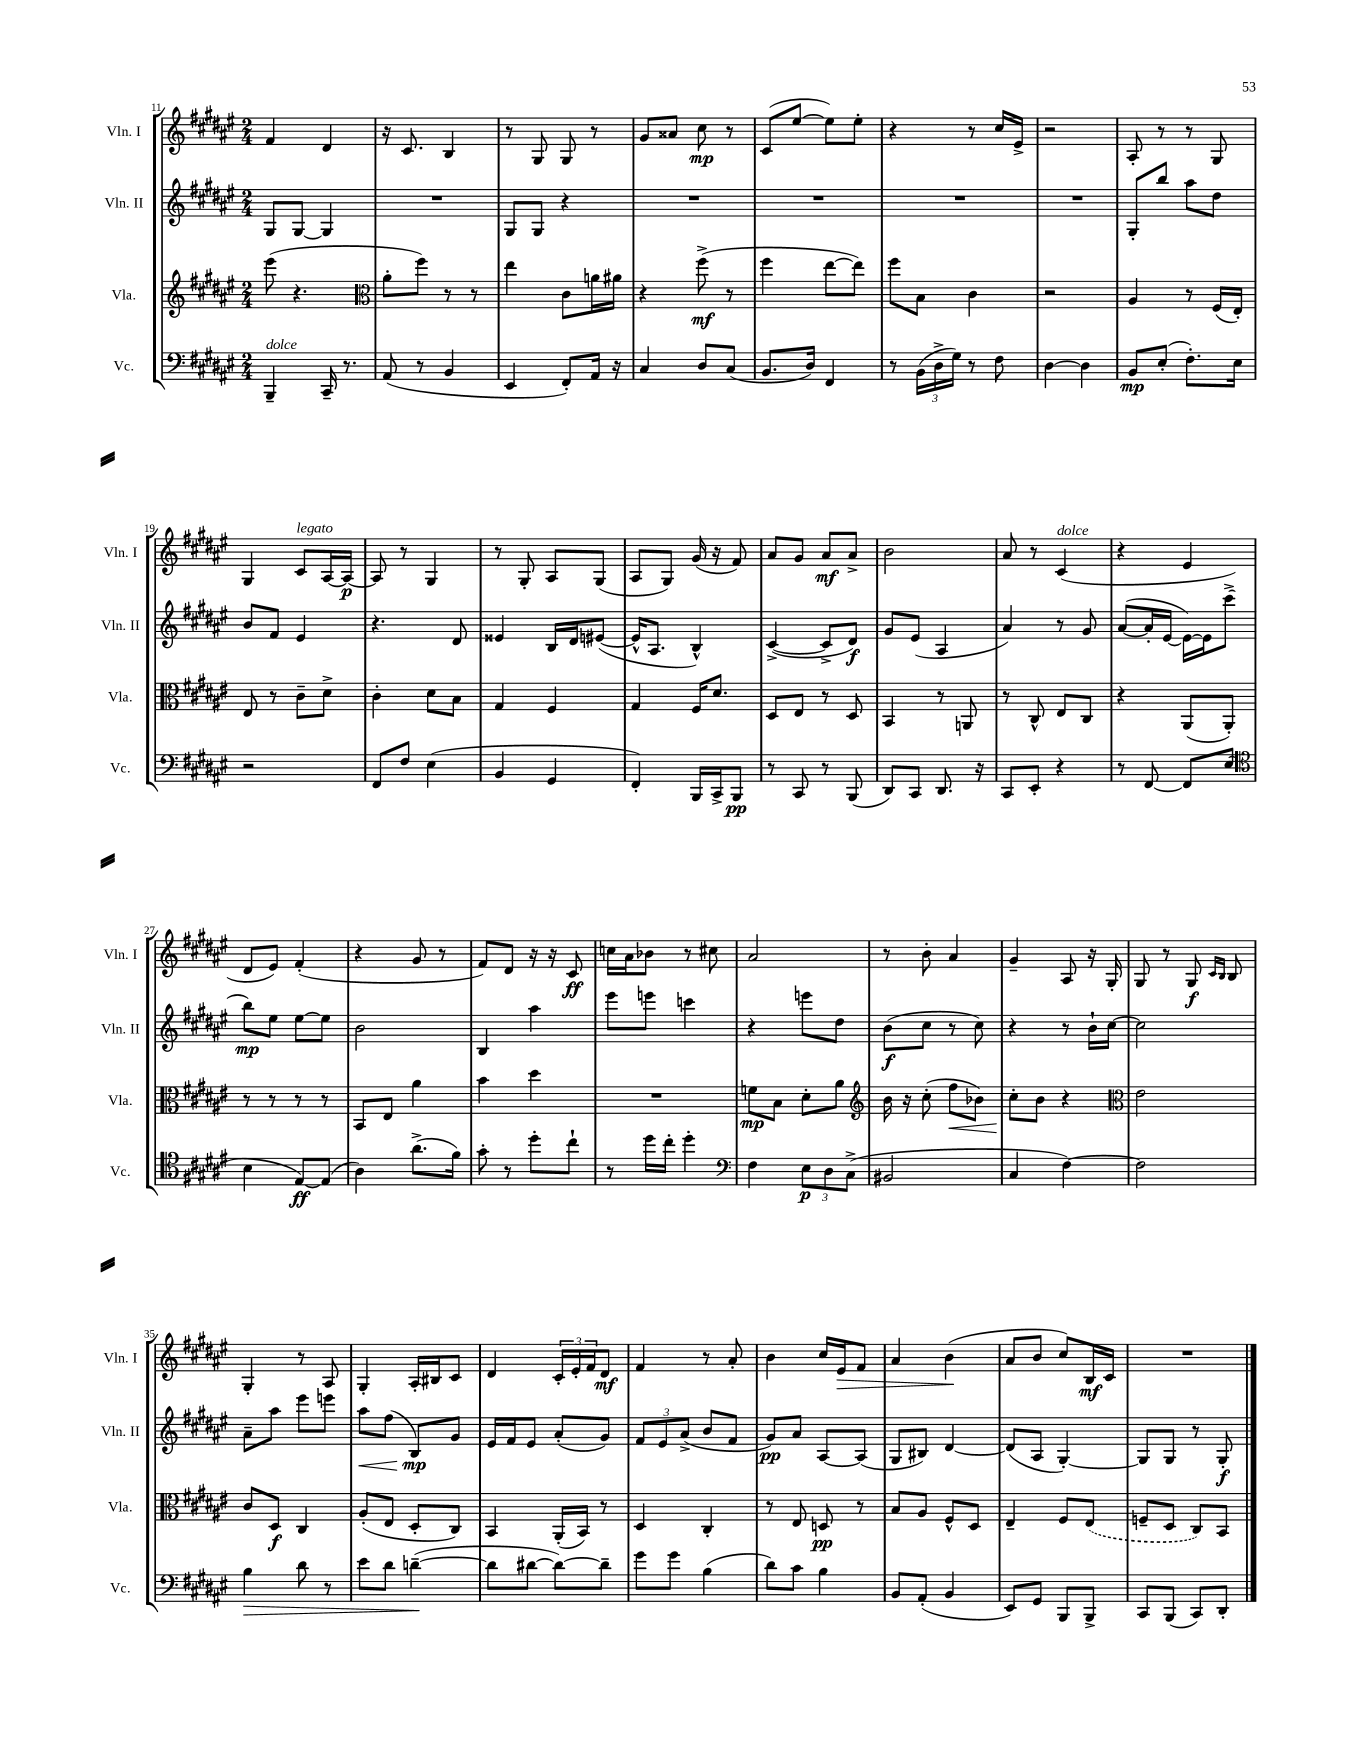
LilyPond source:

<<
\new StaffGroup <<
\new Staff = "s0" \with { instrumentName = "Vln. I" shortInstrumentName = "Vln. I" } {
    \clef treble \key fis \major \numericTimeSignature \time 2/4
    fis'4 dis'4 |
    r16 cis'8. b4 |
    r8 gis8 gis8 r8 |
    gis'8 aisis'8 cis''8\mp r8 |
    cis'8( eis''8~ eis''8) eis''8-. |
    r4 r8 cis''16 eis'16-> |
    r2 |
    ais8-. r8 r8 gis8 |
    gis4 cis'8^\markup { \italic "legato" } ais16~ ais16~\p |
    ais8 r8 gis4 |
    r8 gis8-. ais8 gis8( |
    ais8 gis8) gis'16( r16 fis'8) |
    ais'8 gis'8 ais'8\mf ais'8-> |
    b'2 |
    ais'8 r8 cis'4^\markup { \italic "dolce" }( |
    r4 eis'4 |
    dis'8 eis'8) fis'4-.( |
    r4 gis'8 r8 |
    fis'8) dis'8 r16 r16 cis'8\ff |
    c''16 ais'16 bes'8 r8 cis''8 |
    ais'2 |
    r8 b'8-. ais'4 |
    gis'4-- ais8 r16 gis16-. |
    gis8 r8 gis8\f \grace { cis'16 b16 } b8 |
    gis4-. r8 ais8 |
    gis4-. ais16-. bis16 cis'8 |
    dis'4 \tuplet 3/2 { cis'16-. eis'16-. fis'16 } dis'8\mf |
    fis'4 r8 ais'8-. |
    b'4 cis''16 eis'16\> fis'8 |
    ais'4 b'4\!( |
    ais'8 b'8 cis''8) b16\mf cis'16 |
    R2 \bar "|." |
}
\new Staff = "s1" \with { instrumentName = "Vln. II" shortInstrumentName = "Vln. II" } {
    \clef treble \key fis \major \numericTimeSignature \time 2/4
    gis8 gis8~ gis4 |
    R2 |
    gis8 gis8 r4 |
    R2 |
    R2 |
    R2 |
    R2 |
    gis8-. b''8 ais''8 dis''8 |
    b'8 fis'8 eis'4 |
    r4. dis'8 |
    eisis'4 b16 dis'16 eis'8~( |
    eis'16-^ ais8. b4-^) |
    cis'4~->( cis'8-> dis'8\f) |
    gis'8 eis'8( ais4 |
    ais'4) r8 gis'8 |
    ais'8~( ais'16-. eis'16~ eis'16~) eis'16 cis'''8->( |
    b''8\mp) eis''8 eis''8~ eis''8 |
    b'2 |
    b4 ais''4 |
    eis'''8 e'''8 c'''4 |
    r4 e'''8 dis''8 |
    b'8\f( cis''8 r8 cis''8) |
    r4 r8 b'16-! cis''16~ |
    cis''2 |
    ais'8-- ais''8 eis'''8 e'''8 |
    ais''8\< fis''8( b8\mp\!) gis'8 |
    eis'16 fis'16 eis'8 ais'8-.( gis'8) |
    \tuplet 3/2 { fis'8 eis'8 ais'8->( } b'8 fis'8 |
    gis'8\pp) ais'8 ais8~ ais8( |
    gis8 bis8) dis'4~ |
    dis'8( ais8 gis4~-.) |
    gis8 gis8 r8 gis8-.\f \bar "|." |
}
\new Staff = "s2" \with { instrumentName = "Vla." shortInstrumentName = "Vla." } {
    \clef treble \key fis \major \numericTimeSignature \time 2/4
    eis'''8( r4. |
    \clef alto ais'8-. fis''8) r8 r8 |
    eis''4 cis'8 a'16 ais'16 |
    r4 fis''8->\mf( r8 |
    fis''4 eis''8~ eis''8) |
    fis''8 b8 cis'4 |
    r2 |
    ais4 r8 fis16( eis16-.) |
    eis8 r8 cis'8-- dis'8-> |
    cis'4-. dis'8 b8 |
    gis4 fis4 |
    gis4 fis16 dis'8. |
    dis8 eis8 r8 dis8 |
    b,4 r8 a,8 |
    r8 cis8-^ eis8 cis8 |
    r4 ais,8( ais,8-.) |
    r8 r8 r8 r8 |
    b,8 eis8 ais'4 |
    b'4 dis''4 |
    R2 |
    f'8\mp b8 dis'8-. ais'8 |
    \clef treble b'16 r16 cis''8-.( fis''8\< bes'8) |
    cis''8-.\! b'8 r4 |
    \clef alto eis'2 |
    cis'8 dis8\f cis4 |
    ais8-.( eis8 dis8-. cis8) |
    b,4 ais,16-.( b,16) r8 |
    dis4 cis4-. |
    r8 eis8 d8\pp r8 |
    b8 ais8 fis8-^ dis8 |
    eis4-- fis8 \once \slurDashed eis8( |
    f8-- dis8 cis8) b,8 \bar "|." |
}
\new Staff = "s3" \with { instrumentName = "Vc." shortInstrumentName = "Vc." } {
    \clef bass \key fis \major \numericTimeSignature \time 2/4
    b,,4--^\markup { \italic "dolce" } cis,16-- r8. |
    ais,8( r8 b,4 |
    eis,4 fis,8-.) ais,16 r16 |
    cis4 dis8 cis8( |
    b,8. dis16) fis,4 |
    r8 \tuplet 3/2 { b,16( dis16-> gis16) } r8 fis8 |
    dis4~ dis4 |
    b,8\mp eis8-.( fis8.-.) eis16 |
    r2 |
    fis,8 fis8 eis4( |
    b,4 gis,4 |
    fis,4-.) b,,16 cis,16-> b,,8\pp |
    r8 cis,8 r8 b,,8( |
    dis,8) cis,8 dis,8. r16 |
    cis,8 eis,8-. r4 |
    r8 fis,8~ fis,8 eis8( |
    \clef tenor b4 eis8~\ff) eis8( |
    ais4) ais'8.->( fis'16) |
    gis'8-. r8 dis''8-. cis''8-! |
    r8 dis''16 cis''16-. dis''4-. |
    \clef bass fis4 \tuplet 3/2 { eis8\p dis8 cis8->( } |
    bis,2 |
    cis4 fis4~) |
    fis2 |
    b4\> dis'8 r8 |
    eis'8 dis'8 d'4~--\!( |
    d'8 dis'8~ dis'8~) dis'8-- |
    gis'8 gis'8 b4( |
    dis'8) cis'8 b4 |
    b,8 ais,8-.( b,4 |
    eis,8) gis,8 b,,8 b,,8-> |
    cis,8 b,,8( cis,8) dis,8-. \bar "|." |
}
>>
>>
\layout { \context { \Score currentBarNumber = #11 } }
